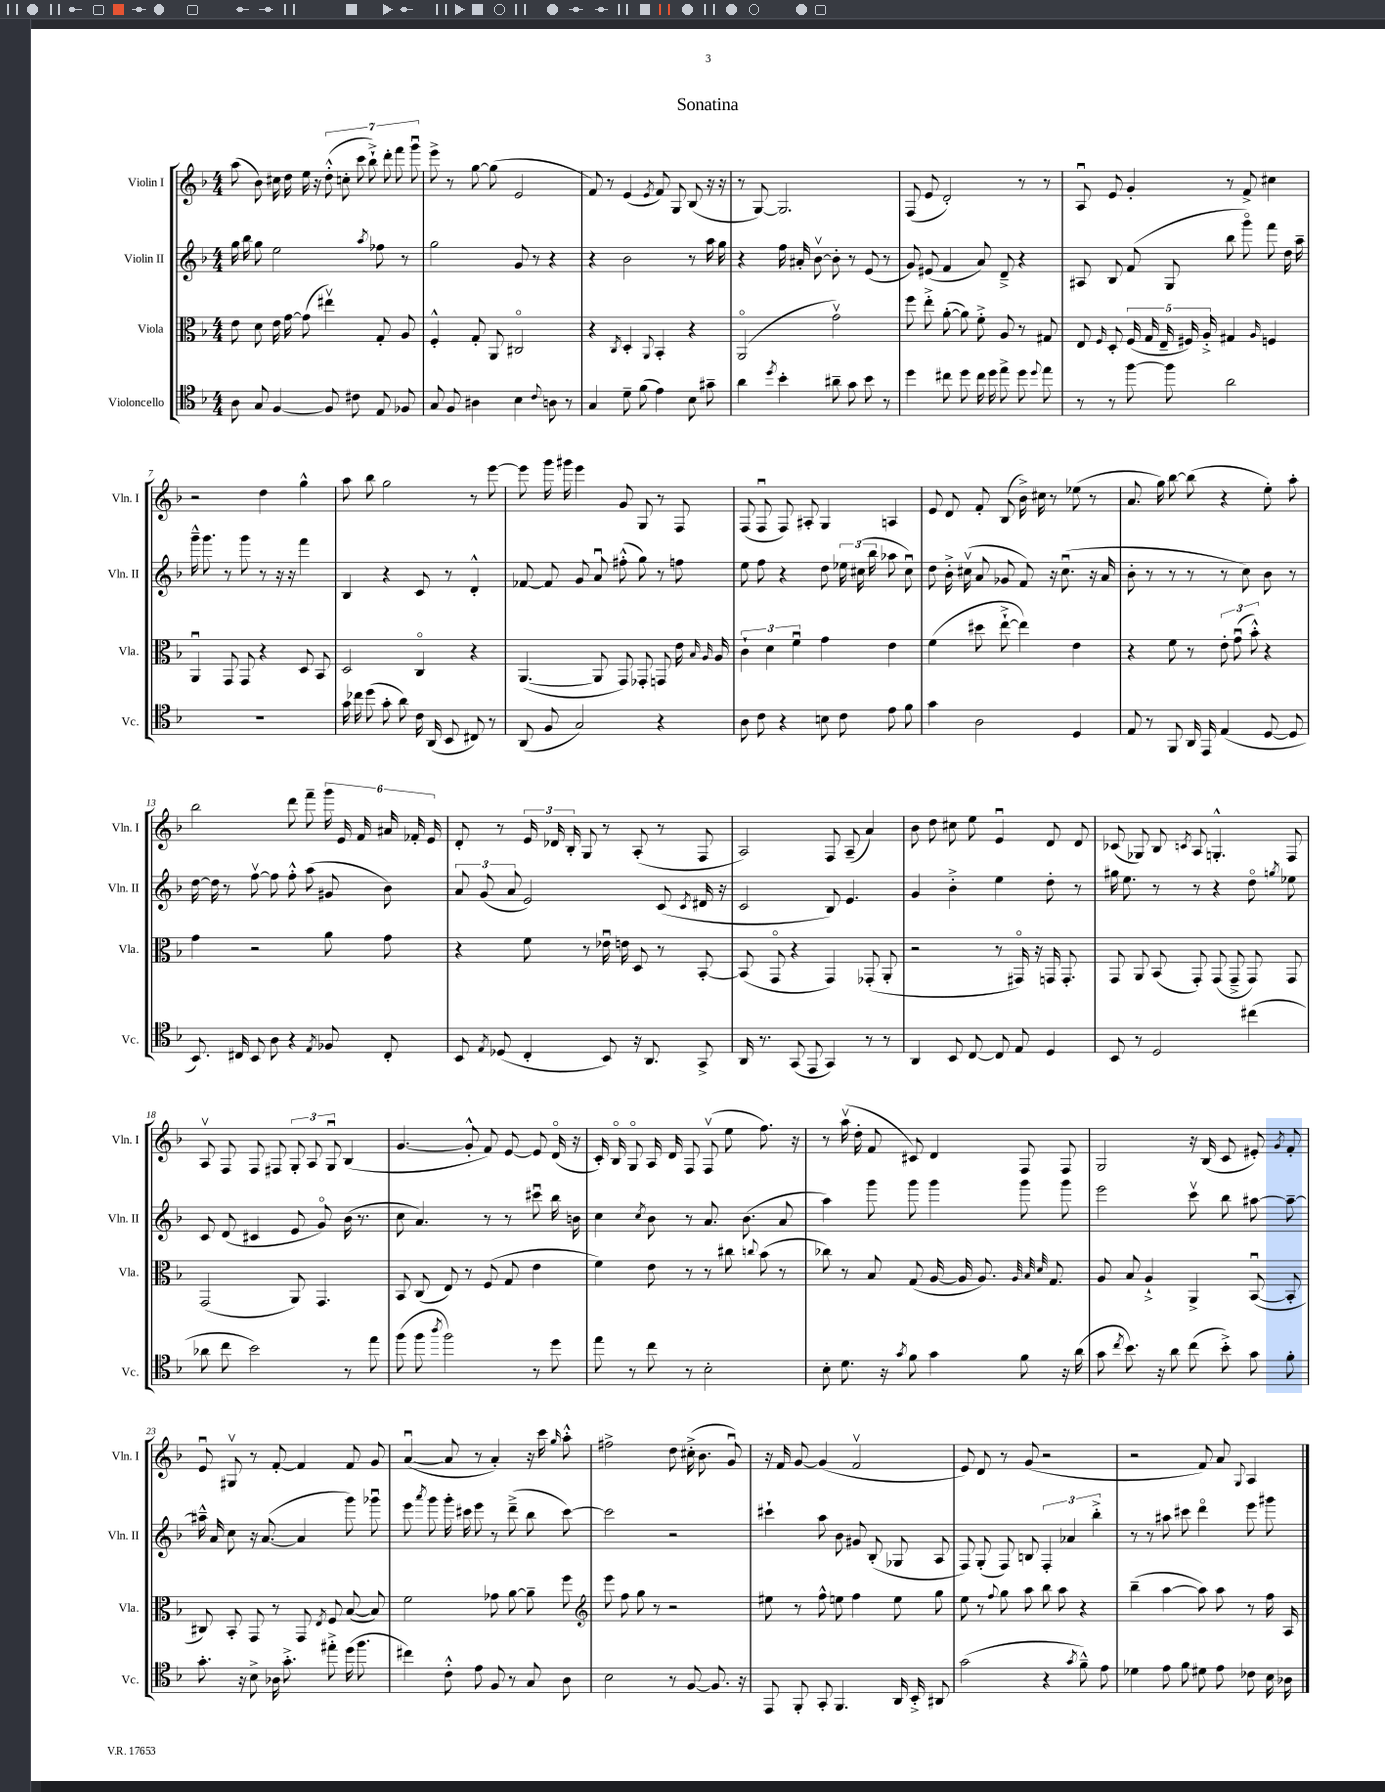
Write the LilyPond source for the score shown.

\header { title = "Sonatina" }
<<
\new StaffGroup <<
\new Staff = "s0" \with { instrumentName = "Violin I" shortInstrumentName = "Vln. I" } {
    \clef treble \key f \major \numericTimeSignature \time 4/4
    \autoBeamOff a''8( bes'8) cis''16 d''16 e''16 r16 \tuplet 7/4 { d''8-.-^( c''8-. c'''8 bes''8-!->) d'''8-. f'''8 g'''8\downbow } |
    e'''8-> r8 g''8~ g''8( e'2 |
    f'8) r8 e'4( \acciaccatura { e'8 } f'8) g8 bes8( r16 r16 |
    r8 g8~) g2. |
    f8( e'8 d'2-.) r8 r8 |
    a8\downbow e'8 g'4-. r8 f'8-> cis''4 |
    r2 d''4 g''4-^ |
    a''8 bes''8 g''2 r8 e'''8~ |
    e'''8 g'''16 gis'''16 e'''4 g'8 g8 r8 f8 |
    f8( f8\downbow f8) ais8-. g4 a4 |
    e'8 d'8 f'8-. bes8( bes'16->) cis''16 r8 ees''8( r8 |
    a'8. g''16) bes''8~ bes''8( r4 e''8-.) a''8-. |
    bes''2 d'''8 f'''8-- \tuplet 6/4 { g'''16 e'16 f'16 ais'16 fes'16-. e'16 } |
    d'8-. r8 \tuplet 3/2 { e'16 des'16 bes16-. } g8 r8 a8-.( r8 f8 |
    a2) f8 a8--( a'4) |
    bes'8 d''8 cis''8 e''8 e'4\downbow d'8 d'8 |
    ces'8( ges8) bes8 \acciaccatura { c'8 } a8 g4.-.-^ f8 |
    a8\upbow f8 f8 fis8 \tuplet 3/2 { g8-. a8 g8\downbow } bes4( |
    g'4.~ g'8-.-^ f'8) e'8~ e'8 d'16\flageolet( r16 |
    c'16-.) bes16\flageolet g8\flageolet a16 d'16 f8 f8\upbow( e''8 f''8.) r16 |
    r8 a''16\upbow( d''16-. f'8 cis'8) d'4 f8 f8 |
    g2 r16 bes16( c'8 eis'8-.) \acciaccatura { g'8 } f'8-. |
    e'8\downbow gis8\upbow r8 f'8~-. f'4 f'8 g'8 |
    a'4~\downbow( a'8 r8 a'4-.) r16 c'''16 \grace { g''16 } a''8-.-^ |
    fis''2-> d''8 cis''16-.->( bes'8. g'8\downbow) |
    r16 f'16 g'8~ g'4( f'2\upbow |
    e'8) d'8 r8 g'8( r2 |
    r2 f'8) a'8 \appoggiatura { g8 } a4 \bar "|." |
}
\new Staff = "s1" \with { instrumentName = "Violin II" shortInstrumentName = "Vln. II" } {
    \clef treble \key f \major \numericTimeSignature \time 4/4
    \autoBeamOff g''16 bes''16 g''8 e''2 \acciaccatura { a''8 } fes''8 r8 |
    g''2 g'8 r8 r4 |
    r4 bes'2 r8 a''16 g''16 |
    r4 f''16 ais'16-. bes'8~\upbow bes'8-. r8 e'8( r8 |
    g'8) eis'8( f'4 a'8) d'8---> r4 |
    ais8 bes8 f'8( g8 bes''8 g'''8\flageolet) f'''8 d''16 a''16-- |
    g'''16---^ g'''8. r8 g'''8 r8 r16 r16 f'''4 |
    bes4 r4 c'8 r8 d'4-.-^ |
    fes'8~ fes'8 g'8 a'8\downbow fis''8-.-^( g''8) r8 f''8 |
    e''8 f''8 r4 d''8 \tuplet 3/2 { ees''16 cis''16( bes''16 } aes''8 cis''8\downbow) |
    d''8 bes'16-.-> cis''16\upbow( a'8 ges'8 f'8) r16 cis''8.\downbow( r16 a'16 |
    bes'8-. r8 r8 r8 r8 c''8) bes'8 r8 |
    d''16~ d''16 r8 f''8~\upbow f''8 f''8-.-^ a''8( gis'8 bes'8) |
    \tuplet 3/2 { a'8 g'8( a'8 } e'2) c'8( \acciaccatura { c'8 } dis'16 r16 |
    c'2 bes8) e'4. |
    g'4 bes'4-.-> e''4 d''8-. r8 |
    gis''16 e''8. r8 r8 r4 d''8\flageolet \acciaccatura { g''8 } ees''8 |
    c'8 d'8( cis'4 e'8 g'8\flageolet) bes'16( r8. |
    c''8 a'4.) r8 r8 cis'''8\downbow bes''16 b'16 |
    c''4 \acciaccatura { c''8 } bes'8 r8 a'8. bes'8.( a'8 |
    a''4) g'''8 g'''8 g'''4 g'''8 g'''8 |
    e'''2 c'''8\upbow bes''8 ais''8~ ais''8~-- |
    ais''16---^ a'16 c''8 r16 a'8.~( a'4 g'''8) ges'''8\downbow |
    e'''8 \acciaccatura { a'''8 } g'''8 g'''16-. cis'''16 e'''8 r8 d'''8--->( bes''8 cis'''8~) |
    cis'''2 r2 |
    cis'''4-! a''8 bes'8 gis'8 bes8-.( ges8 a8 |
    f8) g8-.( f8) b8 \tuplet 3/2 { f4-. aes'4 bes''4-.-> } |
    r8 r8 ais''8 cis'''8 d'''4\flageolet e'''8 gis'''8 \bar "|." |
}
\new Staff = "s2" \with { instrumentName = "Viola" shortInstrumentName = "Vla." } {
    \clef alto \key f \major \numericTimeSignature \time 4/4
    \autoBeamOff e'8 d'8 e'16 g'16~ g'8( eis''4\upbow) g8-. a8 |
    f4-.-^ g8-. a,8 cis2\flageolet |
    r4 \acciaccatura { c8 } d4-. \appoggiatura { a,8 } bes,4-. r4 |
    a,2\flageolet( g'2\upbow) |
    f''8 e''8-.-> a'8~-.( a'8) f'8-.-> a8 r8 gis8 |
    e8 \grace { f16 } d8-. \tuplet 5/4 { f16( g16 e16-- fis16) a16-.-> } gis4 \grace { a16 } f4 |
    a,4\downbow g,8 g,8 r4 d8 bes,8 |
    d2 c4\flageolet r4 |
    a,4.~( a,8 g,8) ges,8-. g,8 e'16 \grace { bes16 a16 } a16 |
    \tuplet 3/2 { c'4-! d'4 f'4\downbow } g'4 e'4 |
    f'4( dis''8 e''8~-!-> e''4) e'4 |
    r4 f'8 r8 \tuplet 3/2 { e'8-. g'8\downbow( bes'8-.-^) } r4 |
    g'4 r2 a'8 g'8 |
    r4 f'8 r8 ees'16\downbow e'16 d8 r8 bes,8~-. |
    bes,8( g,8\flageolet r4 g,4) ges,8-.( a,8-. |
    r2 r8 gis,16\flageolet) r16 g,16 g,8.-. |
    g,8 a,8 bes,8( g,8-.) g,8( g,8---> g,8) g,8 |
    g,2( a,8) g,4. |
    bes,8 c8( e8) r8 f8( g8 e'4 |
    f'4) e'8 r8 r8 cis''8 \appoggiatura { c''8 } bes'8( r8 |
    ces''8) r8 bes8 g8( a16~ a16 a8.) \grace { a32 bes32 d'32 } g8. |
    a8 bes8 a4-!-> a,4-> bes,8~\downbow( bes,8-. |
    cis8) bes,8-. g,8 r8 g,8 \acciaccatura { e8 } f8 bes8~( bes8) |
    f'2 ges'8 a'8~ a'8-- f''8 |
    \clef treble e'''8 f''8 g''8 r8 r2 |
    eis''8 r8 f''8-^ e''8 f''4 e''8 g''8 |
    e''8 r8 \appoggiatura { f''8 } g''8 a''8 bes''8 a''8 r4 |
    bes''4--( a''4~ a''8) a''8 r8 f''16 a16 \bar "|." |
}
\new Staff = "s3" \with { instrumentName = "Violoncello" shortInstrumentName = "Vc." } {
    \clef tenor \key f \major \numericTimeSignature \time 4/4
    \autoBeamOff a8 g8 f4~ f8 cis'8 e8 fes8 |
    g8 f8 ais4 bes4 \appoggiatura { c'8 } a8 r8 |
    g4 d'8-- f'8( e'4) bes8 gis'8-- |
    a'4 \acciaccatura { d''8 } bes'4-. ais'8-- g'8 bes'8 r8 |
    d''4 cis''8 d''8 cis''16 d''16 e''8-> d''8 \appoggiatura { d''8 } e''8 |
    r8 r8 f''8~ f''8 a'2 |
    R1 |
    g'16 ces''16 d''8( g'8-. a'8) c'16 a,16( bes,8 cis8) r8 |
    a,8( f8 g2) r4 |
    a8 c'8 r4 b8 c'8 e'8 f'8 |
    g'4 a2 d4 |
    e8 r8 f,8 a,16 e,16 e4( d8~ d8 |
    bes,8.) cis16 bes,8 a8 r4 \acciaccatura { e8 } fes8 cis8-. |
    bes,8 \acciaccatura { e8 } des8( c4-. bes,8) r16 a,8. g,8-> |
    a,16 r8. g,8( e,8 g,4) r8 r8 |
    a,4 bes,8 c8~ c8 e8 d4 |
    bes,8 r8 d2 cis''4( |
    aes'8 c''8 bes'2) r8 e''8 |
    f''8( f''8 \acciaccatura { a''8 } f''2) r8 d''8 |
    e''8 r8 c''8 r8 bes2-. |
    bes8-. d'8. r16 \acciaccatura { g'8 } f'8 g'4 f'8 r16 a'16( |
    g'8 \acciaccatura { c''8 } bes'8.) r16 a'8 c''8( bes'8-.->) g'8 f'8-. |
    g'8.-. r16 bes8-> aes16 g'8.-.-> eis''8-.-> d''16( f''8. |
    cis''4) c'8-.-^ e'8 f8 r8 g8 a8 |
    bes2 r8 f8~ f8. r16 |
    e,8 f,8-. g,8-. f,4. a,16 bes,16-.-> ais,8 |
    g'2( r4 \acciaccatura { g'8 } f'8---^) e'8 |
    des'4 e'8 f'8 dis'8 e'8 ces'8 bes16 aes16 \bar "|." |
}
>>
>>
